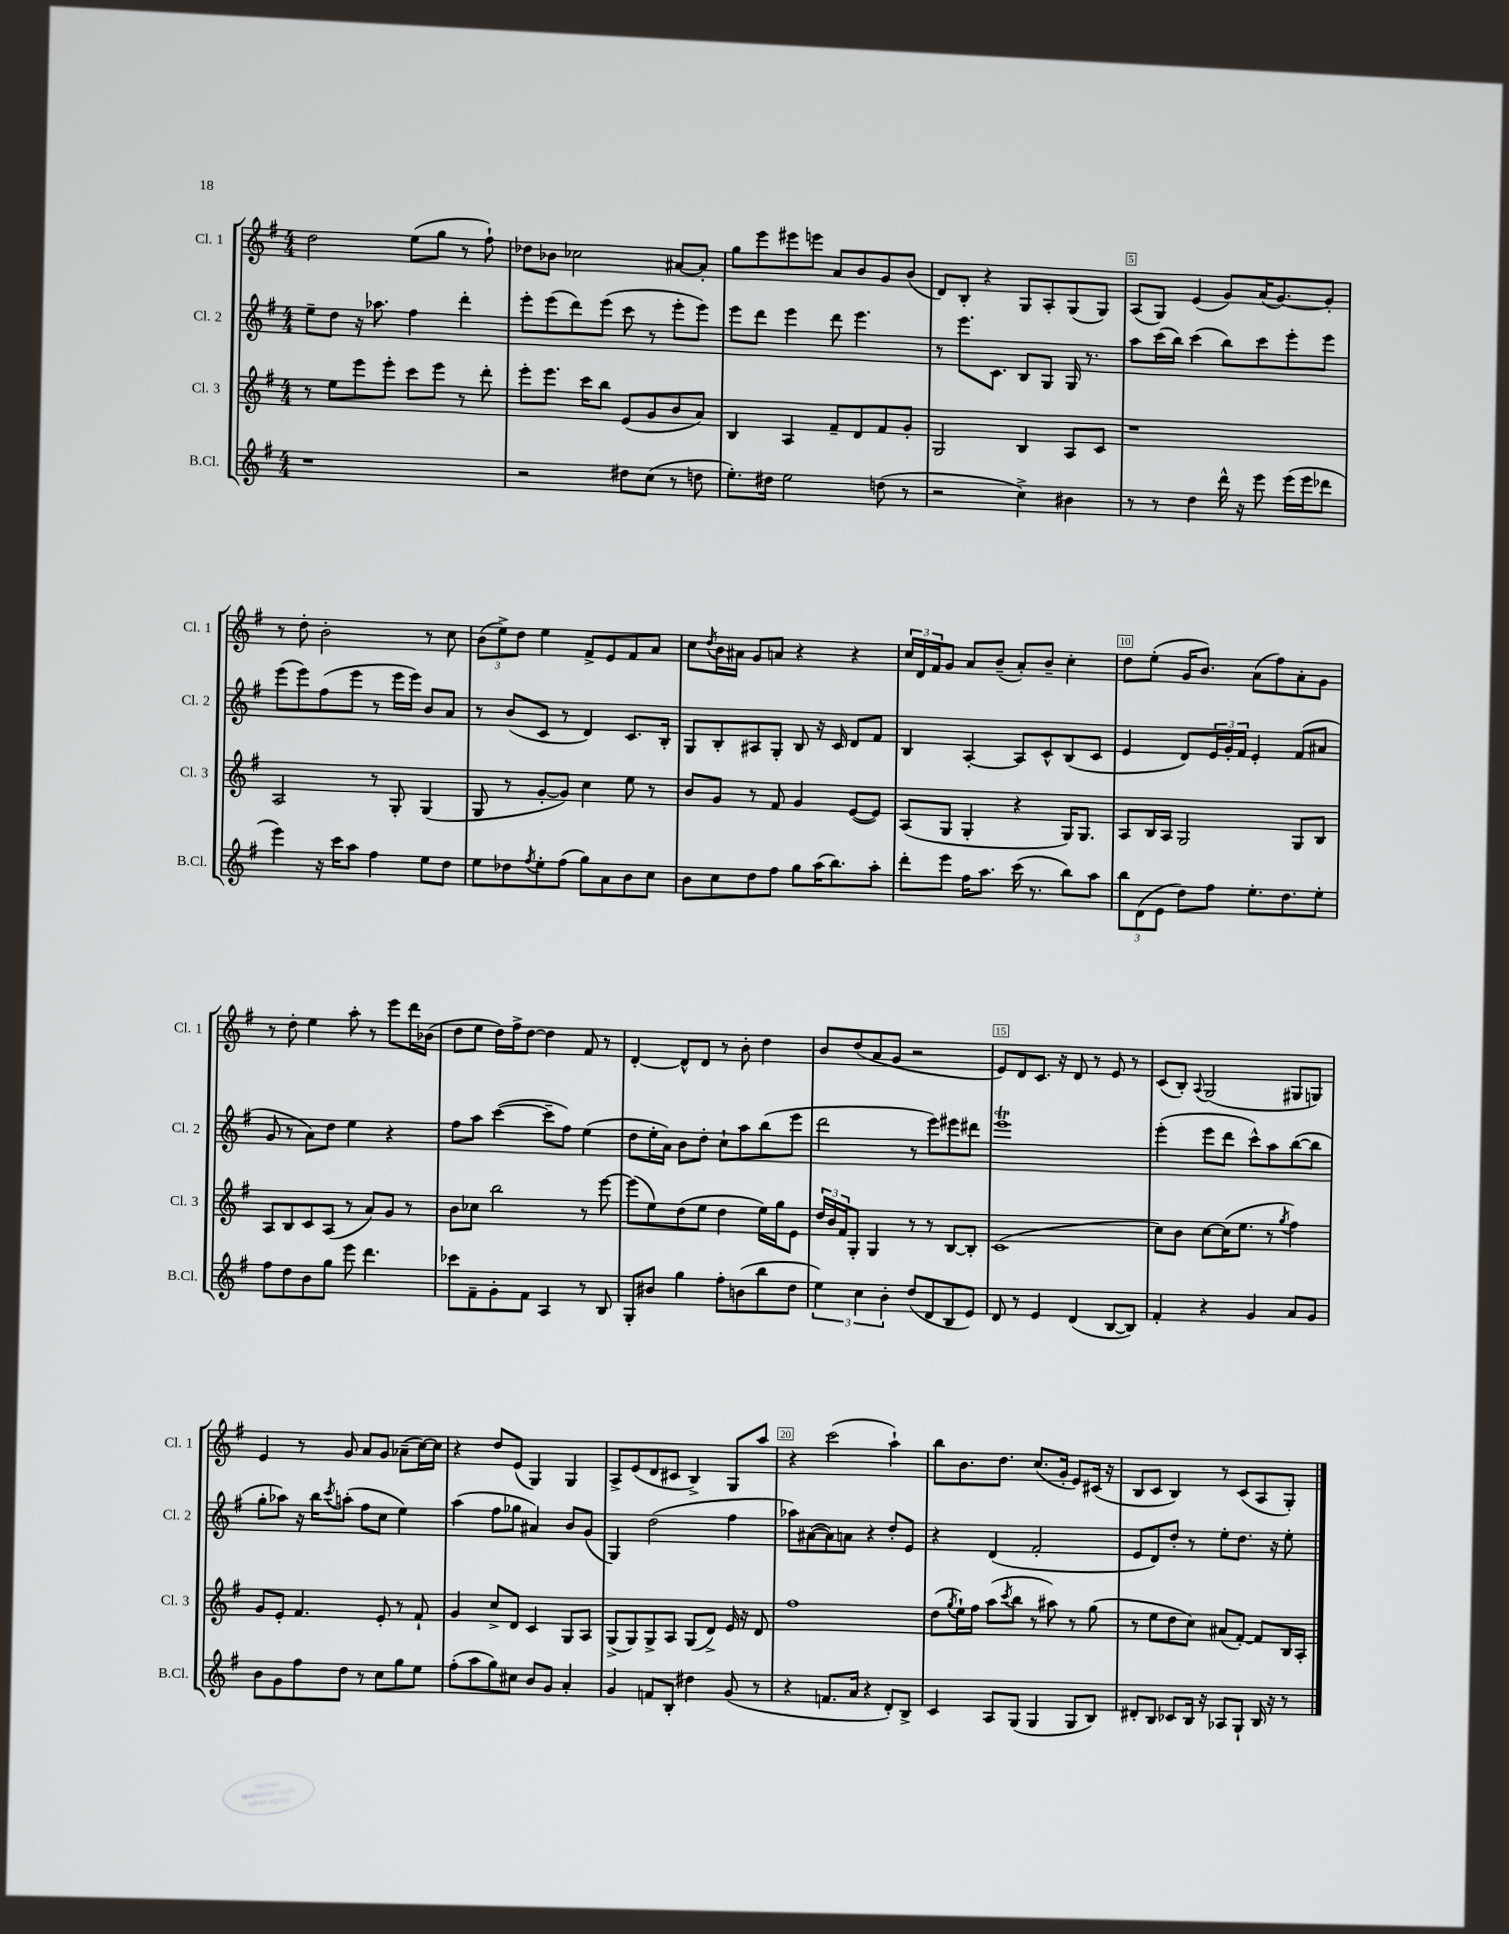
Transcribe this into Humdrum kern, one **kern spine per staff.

**kern	**kern	**kern	**kern
*part4	*part3	*part2	*part1
*staff4	*staff3	*staff2	*staff1
*I"B.Cl.	*I"Cl. 3	*I"Cl. 2	*I"Cl. 1
*I'B.Cl.	*I'Cl. 3	*I'Cl. 2	*I'Cl. 1
*clefG2	*clefG2	*clefG2	*clefG2
*k[f#]	*k[f#]	*k[f#]	*k[f#]
*M4/4	*M4/4	*M4/4	*M4/4
=1	=1	=1	=1
1r	8r	8ee~\L	2dd\
.	8ee\L	8dd\J	.
.	8eee\	16r	.
.	.	8.aa-X\	.
.	8eee'\J	.	.
.	8ccc\L	4ff#\	(8ee\L
.	8eee\J	.	8gg\J
.	8r	4ddd'\	8r
.	8ddd'\	.	8ff#`\)
=2	=2	=2	=2
2r	8eee'\L	8eee'\L	8dd-X\L
.	8.eee\J	(8eee\	8b-X\J
.	.	8ddd\)	2cc-X\
.	16ccc\KL	.	.
.	8bb\J	(8eee\J	.
8dd#X\L	(8e/L	8ccc\	.
(8cc\J	8g/	8r	.
8r	8b/	8eee'\L	[8a#X/L
8ddn\	8a/J)	8eee\J)	8a#'/J]
=3	=3	=3	=3
8.ee'\L)	4B/	8eee\L	8gg\L
.	.	8ddd\J	8eee\
16dd#X\Jk	.	.	.
2ee\	4A/	4eee\	8eee#X\
.	.	.	8eeen\J
.	8f#~/L	8ddd\	8a/L
.	8d/	4.eee\	8b/
(8ddn\	8f#/	.	8g/
8r	8g'/J	.	(8b/J
=4	=4	=4	=4
2r	2G/	8r	8d/L)
.	.	8.eee\L	8B'/J
.	.	.	4r
.	.	8.c\J	.
4cc^\)	4B/	8B/L	8G/L
.	.	8G/J	8A'/
4b#X\	8A/L	16G/	(8G/
.	.	8.r	.
.	8c/J	.	8G/J)
=5	=5	=5	=5
8r	1r	8aa\L	(8A/L
8r	.	(16ccc\L	8G/J)
.	.	16bb\JJ)	.
4dd\	.	(4ccc\	(4e/
16ddd^^\	.	8bb\L)	8g/L)
16r	.	.	.
8eee\	.	8ccc\	(16a/K
.	.	.	[8.g/)
(16eee\LL	.	8eee'\	.
16eee\J	.	.	.
8ddd-X\J	.	8eee\J	8g'/J]
!!LO:LB:g=z
=6	=6	=6	=6
4eee\)	2A/	(8eee\L	8r
.	.	8eee\)	8dd'\
16r	.	(8ff#\	2b'\
16ccc\KL	.	.	.
8aa\J	.	8eee\J	.
4ff#\	8r	8r	.
.	8G'/	16eee\LL	.
.	.	16eee\JJ)	.
8ee\L	(4G/	8b/L	8r
8dd\J	.	8a/J	8cc\
=7	=7	=7	=7
8ee\L	8G/	8r	(12b\L
.	.	.	12ee^\)
8dd-X\	8r	(8b/L	.
.	.	.	12dd\J
8qff#/	.	.	.
8ee'\	[8g'/L	8c/J	4ee\
(8ff#\J	8g/J])	8r	.
8gg\L)	4cc\	4d/)	8f#^/L
8a\	.	.	8e/
8b\	8ee\	8.c/L	8f#/
8cc\J	8r	.	8a/J
.	.	16B'/Jk	.
=8	=8	=8	=8
8b\L	8b/L	8G/L	8cc\L
.	.	.	8qdd/
8cc\	8g/J	8B'/	16b\L
.	.	.	16a#X\JJ
8dd\	8r	8A#X/	8g/L
8ff#\J	8f#/	8G'/J	8an/J
8gg\L	4g/	8B/	4r
(16aa\K	.	16r	.
8.bb\)	.	16c/	.
.	([8e/L	8d/L	4r
8aa'\J	8e/J])	8f#/J	.
=9	=9	=9	=9
8ddd'\L	(8A/L	4B/	24cc/LL
.	.	.	24d/
.	.	.	24f#/J
8eee\J	8G/J	.	8g/J
16ff#\KL	4G'/	[4A'/	8a/L
8.aa\J	.	.	.
.	.	.	(8b~/J
(16ccc\	4r	8A/L]	8a'/L)
8.r	.	.	.
.	.	8c^^/	8b~/J
8bb\L)	16G/KL)	(8B/	4cc'\
.	8.G/J	.	.
8aa\J	.	8c/J	.
=10	=10	=10	=10
12bb\L	8A/L	4e/	8dd\L
(12d\	.	.	.
.	16B/L	.	(8ee'\J
12e\J	.	.	.
.	16A/JJ	.	.
8dd\L)	2G/	8d/L)	16g/KL
.	.	.	8.b/J)
8ff#\J	.	24e/L	.
.	.	24g'/	.
.	.	24f#/JJ	.
8.ee'\L	.	4e'/	(8a\L
.	.	.	8ff#\)
8.dd\	.	.	.
.	8G/L	(8f#/L	8a'\
8ee'\J	8B/J	8a#X/J	8g\J
!!LO:LB:g=z
=11	=11	=11	=11
8ff#\L	8A/L	8g/	8r
8dd\	8B/	8r	8dd'\
8b\	8c/	8a\L)	4ee\
8gg\J	(8A/J	8dd\J	.
8eee\	8r	4ee\	8aa'\
4.ddd\	8a/L)	.	8r
.	8g/J	4r	8eee\L
.	8r	.	16ddd\L
.	.	.	(16b-X\JJ
=12	=12	=12	=12
8ccc-X\L	8b\L	8ff#\L	8dd\L
8f#~\	8cc-X\J	8aa\J	8ee\J
8g'\	2bb\	([4ccc\	16dd\LL)
.	.	.	16ff#^\J
8f#\J	.	.	[8dd\J
4A/	.	8ccc~\L]	4dd\]
.	.	8ff#\J)	.
8r	8r	(4ee\	8f#/
8B/	[8eee\	.	8r
=13	=13	=13	=13
8G'/L	(8eee\L]	8dd\L	[4d'/
8b#X/J	8ee\)	16ee'\L	.
.	.	16a\JJ)	.
4gg\	(8dd\	8b\L	8d^^/L]
.	8ee\J	8dd'\J	8d/J
8ff#'\L	4dd\	8cc`\L	8r
(8bn\	.	8aa\	8b'\
8bb\	16ee\LL)	(8bb\	4dd\
.	16gg\J	.	.
8dd\J	8e\J	8eee\J	.
=14	=14	=14	=14
6ee\)	24dd/LL	2ddd\	8b/L
.	24b/	.	.
.	24f#/J	.	.
.	8G'/J	.	(8dd/
6cc\	.	.	.
.	4G/	.	8a/
6b'\	.	.	.
.	.	.	8g/J
(8dd/L	8r	8r	2r
8d/	8r	8eee\L)	.
8B/	[8B/L	8eee#X\	.
8e/J)	8B'/J]	8ddd#X\J	.
=15	=15	=15	=15
8d/	(1c	1eeeT	8e/L)
8r	.	.	8d/
4e/	.	.	8.c/J
.	.	.	16r
(4d/	.	.	8d/
.	.	.	8r
[8B/L	.	.	8e/
8B/J])	.	.	8r
=16	=16	=16	=16
4f#'/	8cc\L)	(4eee'\	(8c/L
.	8b\J	.	8B'/J)
.	.	.	8qqA/
4r	[8cc\L	8eee\L	(2G/
.	(16cc\K]	8ddd\J	.
.	8.ee\J	.	.
4g/	.	8ccc^^\L)	.
.	8r	8aa\	.
.	8qgg/	.	.
8a/L	4ff#\)	([8bb\	8G#X/L
8g/J	.	8bb\J]	8Gn/J)
!!LO:LB:g=z
=17	=17	=17	=17
8b\L	8g/L	8gg'\L	4e/
8g\	8e'/J	8aa-X\J)	.
8ff#\	4.f#/	16r	8r
.	.	16bb\KL	.
.	.	8qccc/	.
8dd\J	.	(8aan'\J	8g/
8r	.	8ff#\L	8a/L
8cc\L	8e'/	8cc\J	8g/J
8gg\	8r	4ee\)	(8a-X~\L
8ee\J	8f#`/	.	[16cc\L)
.	.	.	16cc\JJ]
=18	=18	=18	=18
(8ff#'\L	4g/	(4aa\	4r
8aa\	.	.	.
8gg\)	8cc^/L	8ff#\L	8dd/L
8cc#X\J	8d/J	8gg-X\J	(8e/J
8b/L	4c/	4a#X/)	4G/)
8g/J	.	.	.
4a'/	8G/L	8b/L	4G/
.	8A/J	(8g/J	.
=19	=19	=19	=19
4g/	(8G^/L	4G/)	8A^/L
.	8G/)	.	(8e/
8fn/L	8G^/	(2dd\	8d/
8B'/J	8A/J	.	8c#X/J
4dd#X\	(8G/L	.	4B^/)
.	8d^/J)	.	.
(8g/	16e/	4ff#\	8G/L
.	16r	.	.
8r	8d/	.	8aa/J
=20	=20	=20	=20
4r	1ff#	8aa-X\L)	4r
.	.	([8a#X\	.
8.fn/L	.	8a#\])	(2ccc\
.	.	8an\J	.
16a/Jk	.	.	.
4r	.	4r	.
8d'/L)	.	8dd'/L	4aa`\)
8B^/J	.	8e/J	.
=21	=21	=21	=21
4c/	(8dd\L	4r	8bb\L
.	8qgg/	.	.
.	16ee`\L)	.	8.b\
.	16ff#\JJ	.	.
8A/L	(8aa\L	(4d/	.
.	.	.	8.dd\J
.	8qccc/	.	.
(8G/J	8bb\J	.	.
4G/	8r	2f#'/	(8.cc/L
.	8aa#X\)	.	.
.	.	.	16g'/Jk
8G/L	8r	.	8e/L)
8B/J)	(8gg\	.	(16c#X/Jk
.	.	.	16r
=22	=22	=22	=22
8d#X'/L	8r	8e/L	8B/L
8B/J	8ee\L	8d/)	8c/J
8c-X/L	8dd\	8dd'/J	4B/)
16B/Jk	8cc\J)	8r	.
16r	.	.	.
8A-X/L	(8a#X/L	8ee'\L	8r
8G`/J	[8f#'/J)	8.dd\J	(8c/L
16B/	8f#/L]	.	8A/
16r	.	16r	.
8r	16B/L	8ee'\	8G'/J)
.	16A'/JJ	.	.
==	==	==	==
*-	*-	*-	*-
